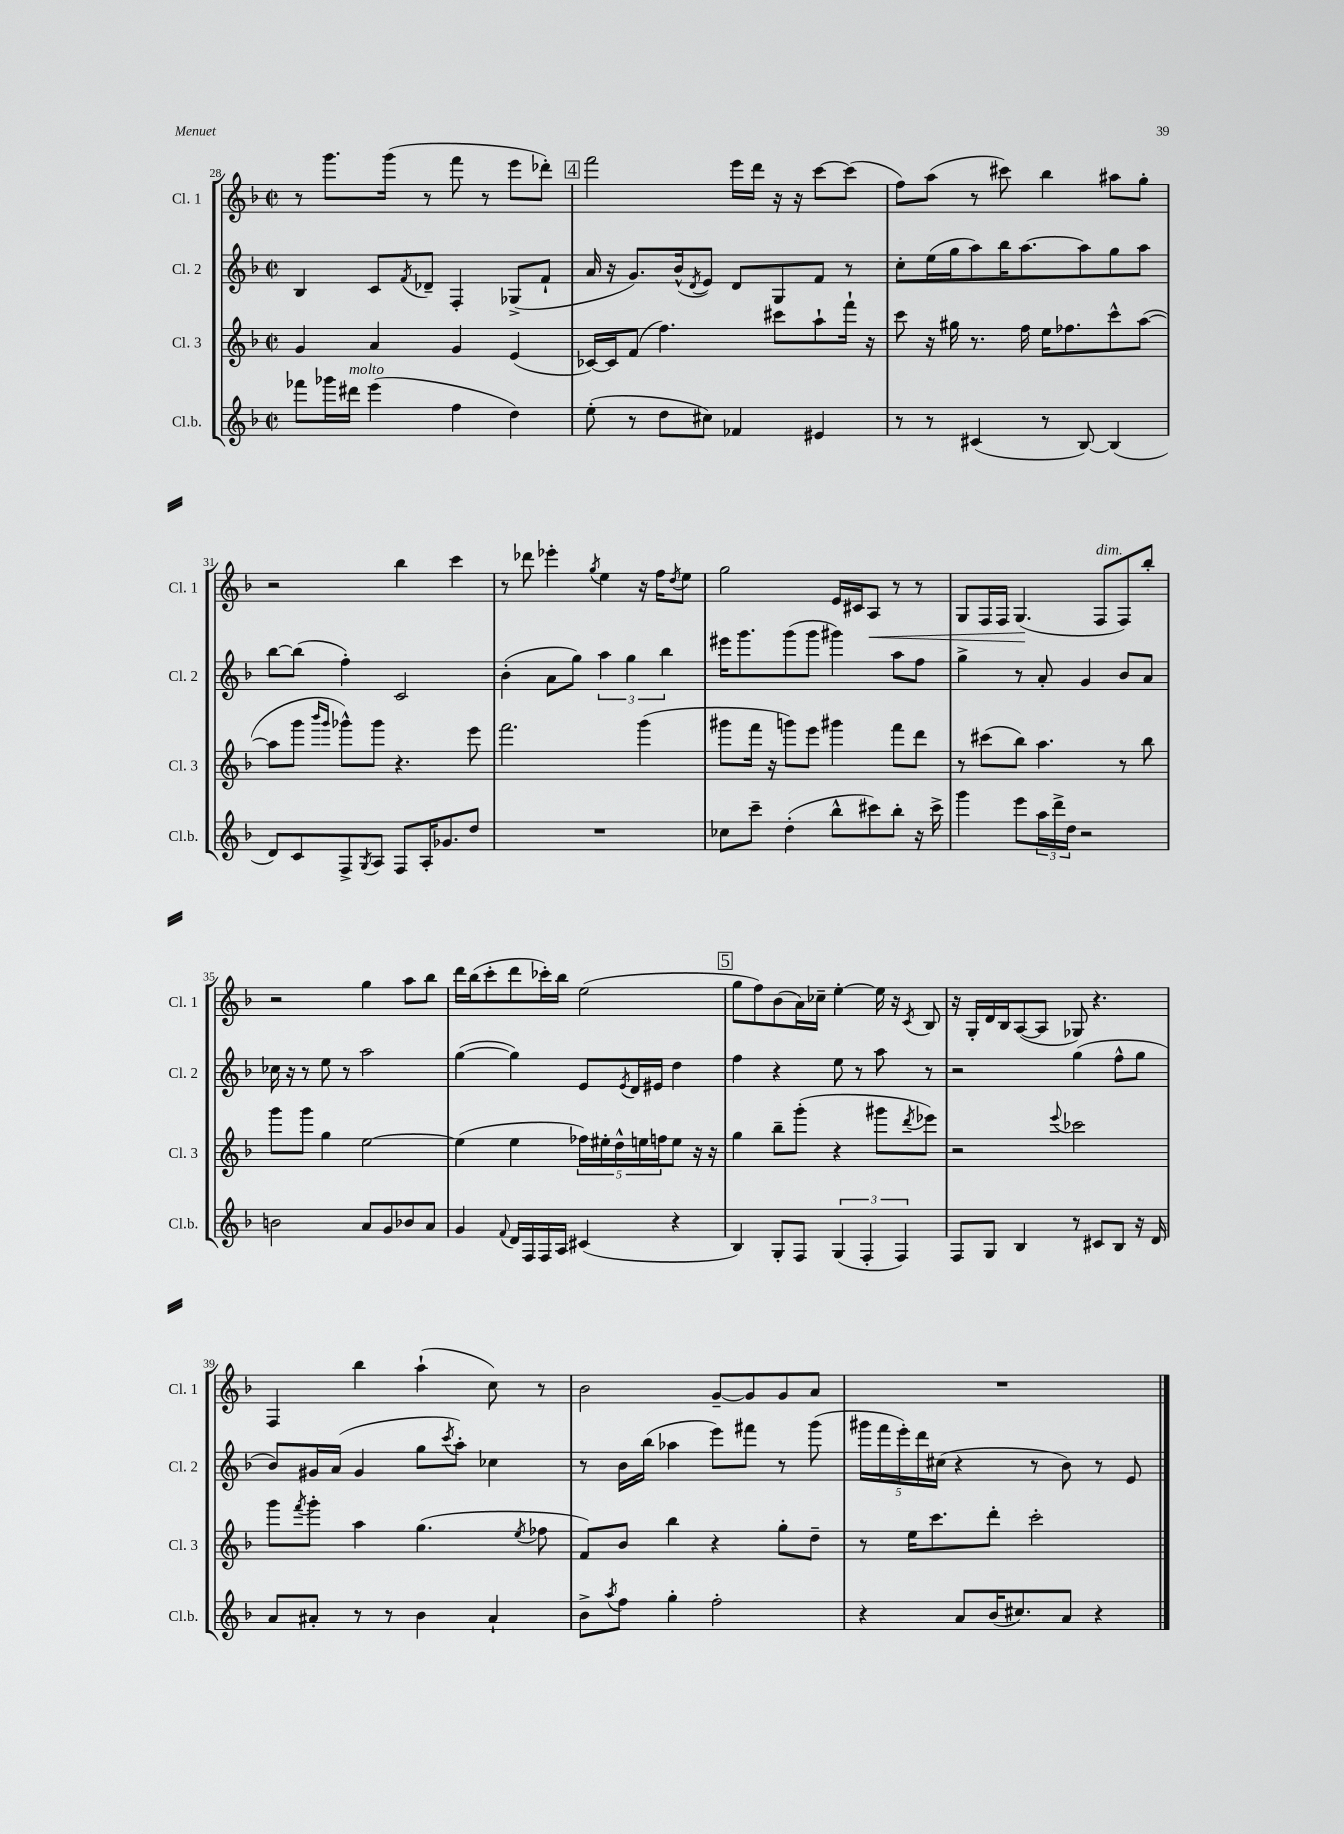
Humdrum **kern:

**kern	**kern	**kern	**kern
*staff4	*staff3	*staff2	*staff1
*clefG2	*clefG2	*clefG2	*clefG2
*k[b-]	*k[b-]	*k[b-]	*k[b-]
*M2/2	*M2/2	*M2/2	*M2/2
*met(c|)	*met(c|)	*met(c|)	*met(c|)
8fff-	4g	4B-	8r
16ggg-	.	.	8.ggg
16ddd#	.	.	.
(4eee	4a	8c	.
.	.	.	(16ggg
.	.	8qf	.
.	.	8d-~	8r
4ff	4g	4F'	8fff
.	.	.	8r
4dd)	(4e	(8G-^	8eee
.	.	8f`	8ddd-')
=	=	=	=
(8ee'	[16c-)	16a	2fff
.	16c-]	16r	.
8r	(8f	8.g)	.
8dd	4.ff)	.	.
.	.	(16b-^^	.
.	.	8qd	.
8cc#)	.	8e)	.
4f-	.	8d	16eee
.	.	.	16ddd
.	8ccc#	8G	16r
.	.	.	16r
4e#	8aa`	8f	[8ccc
.	16fff`	8r	(8ccc]
.	16r	.	.
=	=	=	=
8r	8ccc	8cc'	8ff)
8r	16r	(16ee	(8aa
.	16gg#	16gg	.
(4c#	8.r	8aa)	8r
.	.	16bb-	8ccc#)
.	16ff	[8.aa	.
8r	16ee	.	4bb-
.	8.ff-	.	.
[8B-)	.	8aa]	.
(4B-]	8ccc^^	8gg	8aa#
.	([8aa	8aa	8gg'
=	=	=	=
8d)	8aa]	[8bb-	2r
8c	8ggg	(8bb-]	.
.	16qqbbb-	.	.
.	16qqggg	.	.
8F^	8ggg-^^)	4ff')	.
8qG	.	.	.
8A	8ggg-	.	.
8F	4.r	2c	4bb-
16A'	.	.	.
8.g-	.	.	.
.	.	.	4ccc
8dd	8eee	.	.
=	=	=	=
1r	2.fff	(4b-'	8r
.	.	.	8ddd-
.	.	8a	4eee-'
.	.	8gg)	.
.	.	.	8qgg
.	.	6aa	4ee
.	.	6gg	.
.	(4ggg	.	16r
.	.	.	16ff
.	.	6bb-	.
.	.	.	8qdd
.	.	.	8ee
=	=	=	=
8cc-	8ggg#	16eee#	2gg
.	.	8.ggg	.
8ccc~	16fff	.	.
.	16r	.	.
(4dd'	8ggg)	(8ggg	.
.	8eee	8ggg	.
8bb-^^	4ggg#	4ggg#)	16e
.	.	.	16c#
8ccc#)	.	.	8A
8bb-'	8fff	8aa	8r
16r	8ddd	8ff	8r
16ccc#^	.	.	.
=	=	=	=
4ggg	8r	4gg^	8G
.	(8ccc#	.	16F
.	.	.	16F
8eee	8bb-)	8r	(4.G
24aa	4.aa	8a'	.
24ddd^	.	.	.
24dd	.	.	.
2r	.	4g	.
.	.	.	8F
.	8r	8b-	8F)
.	8bb-	8a	8bb-'
=	=	=	=
2b	8ggg	16cc-	2r
.	.	16r	.
.	8ggg	8r	.
.	4gg	8ee	.
.	.	8r	.
8a	[2ee	2aa	4gg
8g	.	.	.
8b-	.	.	8aa
8a	.	.	8bb-
=	=	=	=
4g	(4ee]	([4gg	16ddd
.	.	.	(16bb-
.	.	.	8ccc'
8qqf	.	.	.
16d	4ee	4gg])	8ddd
16F	.	.	.
16F	.	.	16ccc-')
16A	.	.	16bb-
(4c#	20ff-)	8e	(2ee
.	20ee#'	.	.
.	20dd^^	.	.
.	.	8qe	.
.	.	16d	.
.	20ee	.	.
.	.	16e#	.
.	20ff	.	.
4r	8ee	4dd	.
.	16r	.	.
.	16r	.	.
=	=	=	=
4B-)	4gg	4ff	8gg
.	.	.	8ff)
8G'	8bb-~	4r	(8b-
8F	(8ggg'	.	16a)
.	.	.	16cc-~
(6G	4r	8ee	[4ee'
.	.	8r	.
6F'	.	.	.
.	8ggg#	8aa	16ee]
.	.	.	16r
6F)	.	.	.
.	8qddd	.	8qc
.	8eee-)	8r	8B-
=	=	=	=
8F	2r	2r	16r
.	.	.	16G'
8G	.	.	16d
.	.	.	16B-
4B-	.	.	([8A
.	.	.	8A]
.	8qqeee	.	.
8r	2ccc-	(4gg	8G-)
8c#	.	.	4.r
8B-	.	8ff^^	.
16r	.	8gg	.
16d	.	.	.
=	=	=	=
8a	8ggg	8b-)	4F
.	8qfff	.	.
8a#'	8ggg'	16g#	.
.	.	(16a	.
8r	4aa	4g#	4bb-
8r	.	.	.
4b-	(4.gg	8gg	(4aa`
.	.	8qccc	.
.	.	8aa')	.
4a#`	.	4cc-	8cc)
.	8qee	.	.
.	8ff-	.	8r
=	=	=	=
8b-^	8f)	8r	2b-
8qaa	.	.	.
8ff	8b-	16b-	.
.	.	(16bb-	.
4gg'	4bb-	4aa-	.
2ff'	4r	8eee)	[8g~
.	.	8fff#	8g]
.	8gg'	8r	8g
.	8dd~	(8ggg	8a
=	=	=	=
4r	8r	20ggg#	1r
.	.	20fff	.
.	.	20eee')	.
.	16ee	.	.
.	.	20ddd	.
.	8.ccc	.	.
.	.	(20cc#	.
8a	.	4r	.
(16b-	8ddd'	.	.
8.cc#)	.	.	.
.	2ccc'	8r	.
8a	.	8b-)	.
4r	.	8r	.
.	.	8e	.
==	==	==	==
*-	*-	*-	*-
